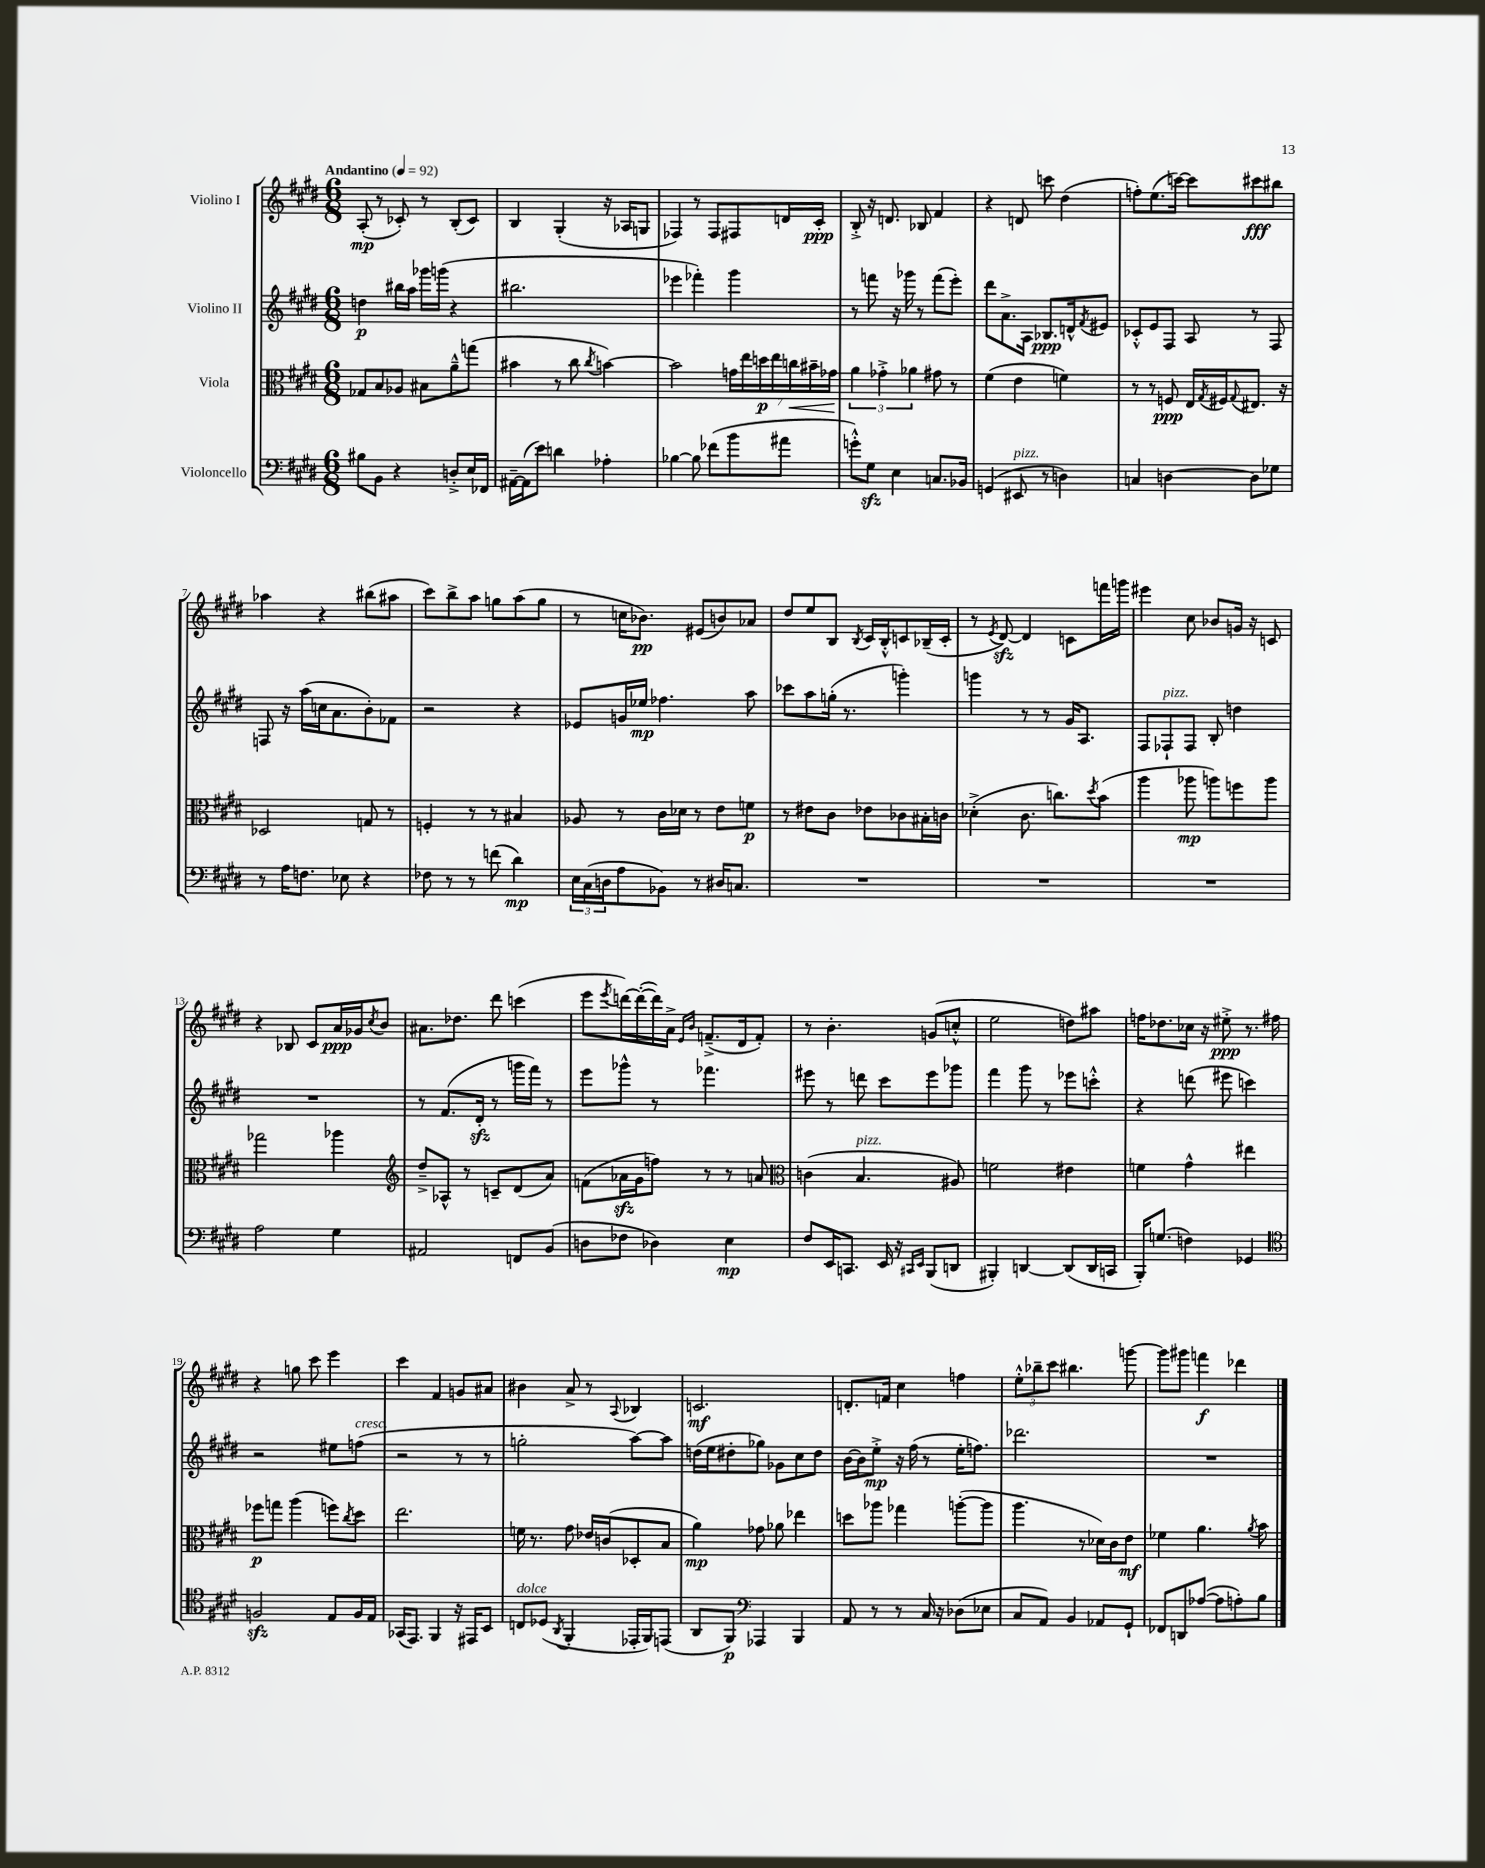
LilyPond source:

<<
\new StaffGroup <<
\new Staff = "s0" \with { instrumentName = "Violino I" } {
    \clef treble \key e \major \numericTimeSignature \time 6/8 \tempo "Andantino" 4 = 92
    a8-.\mp( r8 ces'8-.) r8 b8-.( ces'8) |
    b4 gis4-.( r16 aes16 g8 |
    fes4) r8 fes8 fis8 d'16 cis'16-.\ppp |
    b8-.-> r16 d'8. bes8 fis'4 |
    r4 d'8 c'''8 dis''4( |
    f''8-.) e''8.( c'''16~) c'''8 cis'''8\fff bis''8 |
    aes''4 r4 bis''8( ais''8 |
    cis'''8) b''8-> a''8 g''8 a''8( g''8 |
    r8 c''16 bes'8.\pp) eis'8( b'8) aes'8 |
    dis''8 e''8 b8 \acciaccatura { b8 } cis'16 b16-.-^ c'8 bes16--( c'16-. |
    r8 \acciaccatura { e'8 } dis'8~\sfz) dis'4 c'8 f'''16 g'''16 |
    eis'''4 cis''8 bes'8 g'16 r16 c'8 |
    r4 bes8 cis'8 a'16\ppp ges'16 \acciaccatura { cis''8 } b'8 |
    ais'8. des''8. dis'''8 c'''4( |
    e'''8 \acciaccatura { e'''8 } d'''16~) d'''16~-.( d'''16) a'16-> \grace { e'16 b'16 } f'8.--->( dis'16 f'8-.) |
    r8 b'4.-. g'8( c''8-.-^ |
    e''2 d''8) ais''8 |
    f''16 des''8. ces''16 r16 eis''8-.->\ppp r8. fis''16 |
    r4 g''8 cis'''8 e'''4 |
    cis'''4 fis'4 g'8 ais'8 |
    bis'4 a'8-> r8 \appoggiatura { a8 } bes4 |
    c'2.\mf |
    d'8.-. f'16 cis''4 f''4 |
    \tuplet 3/2 { e''8-.-^ bes''8-- cis'''8 } bis''4. g'''8~ |
    g'''8 gis'''8 f'''4\f des'''4 \bar "|." |
}
\new Staff = "s1" \with { instrumentName = "Violino II" } {
    \clef treble \key e \major \numericTimeSignature \time 6/8
    d''4\p bis''16 a''16 ges'''16 g'''16( r4 |
    bis''2. |
    ees'''4 fes'''4-.) gis'''4 |
    r8 f'''8 r16 ges'''16 r8 f'''8( e'''8-.) |
    dis'''8 a'8.-> a16 bes8.\ppp d'16-^ \acciaccatura { fis'8 } eis'8 |
    ces'8-.-^ e'8 fis8 a8 r8 fis8 |
    f8 r16 a''16( c''16 a'8. b'8-.) fes'8 |
    r2 r4 |
    ees'8 g'16 ees''16\mp fes''4. a''8 |
    ces'''8 a''8 g''16-.( r8. g'''4-.) |
    g'''4 r8 r8 gis'16 a8. |
    fis8 fes8-!^\markup { \italic "pizz." } fes8 b8-. d''4 |
    R2. |
    r8 fis'8.( dis'16-.\sfz r8 g'''16 fis'''16) r8 |
    e'''8 ges'''8-^ r8 fes'''4. |
    eis'''8 r8 d'''8 cis'''8 eis'''8 ges'''8 |
    fis'''4 gis'''8 r8 ees'''8 c'''8-.-^ |
    r4 d'''8( eis'''8 c'''4) |
    r2 eis''8 f''8^\markup { \italic "cresc." }( |
    r2 r8 r8 |
    g''2-. a''8~) a''8 |
    d''16( e''16 dis''8-. ges''8) ges'8 cis''8 dis''8 |
    b'16~ b'16 e''8-.->\mp r16 fis''16( r8 e''16-. f''8.) |
    des'''2. |
    R2. \bar "|." |
}
\new Staff = "s2" \with { instrumentName = "Viola" } {
    \clef alto \key e \major \numericTimeSignature \time 6/8
    ges8 b8 aes8 bis8 a'8---^ g''8( |
    bis'4 r8 cis''8 \acciaccatura { cis''8 } b'4~) |
    b'2 \tuplet 7/4 { g'16 e''16 d''16\p e''16 c''16\< bis'16-- ges'16 } |
    \tuplet 3/2 { a'4\! ges'4-.-> aes'4 } gis'8 r8 |
    fis'4( e'4 f'4) |
    r8 r8 f8\ppp e16 \acciaccatura { gis8 } fis16 \appoggiatura { gis8 } eis8. r16 |
    des2 g8 r8 |
    f4-. r8 r8 bis4 |
    aes8 r8 cis'16 des'16 r8 e'8 f'8\p |
    r8 eis'8 cis'8 ees'8 ces'8 bis16-. c'16 |
    des'4-.->( cis'8. c''8.) \acciaccatura { dis''8 } b'8( |
    a''4 aes''8\mp a''8) f''8 a''8 |
    ges''2 aes''4 |
    \clef treble dis''8---> aes8-^ r8 c'8-- dis'8( a'8) |
    f'8( aes'16\sfz gis'16 f''8) r8 r8 a'8 |
    \clef alto c'4( b4.^\markup { \italic "pizz." } ais8) |
    f'2 eis'4 |
    f'4 gis'4-^ eis''4 |
    fes''8\p g''8 a''4( f''8) \acciaccatura { cis''8 } dis''8 |
    e''2. |
    f'16 r8. gis'8 ees'16 c'16( des8-. b8 |
    a'4\mp) ges'8 aes'8 ees''4 |
    d''8 aes''8 ges''4 a''8~-.( a''8 |
    a''4. r8 des'16) cis'16 e'8\mf |
    fes'4 a'4. \acciaccatura { a'8 } b'8 \bar "|." |
}
\new Staff = "s3" \with { instrumentName = "Violoncello" } {
    \clef bass \key e \major \numericTimeSignature \time 6/8
    bis8 b,8 r4 d8-.-> e16 fes,16 |
    ais,16~-- ais,16( e'8) d'4 aes4-. |
    bes4~ bes8 fes'8( b'8 ais'8 |
    g'8-.-^) gis8\sfz e4 c8. bes,16 |
    g,4( eis,8^\markup { \italic "pizz." } r8 d4) |
    c4 d4~ d8 ges8 |
    r8 a16 f8. ees8 r4 |
    fes8 r8 r8 f'8( dis'4\mp) |
    \tuplet 3/2 { e16 cis16( d16 } a8 bes,8) r8 dis16 c8. |
    R2. |
    R2. |
    R2. |
    a2 gis4 |
    ais,2 f,8 b,8( |
    d8 fes8 des4) e4\mp |
    fis8 e,16 c,8. e,16 r16 \grace { cis,16 e,16 } b,,8( d,8 |
    bis,,4-.) d,4~ d,8( d,16 c,16 |
    b,,16-.) g8.( f4) ges,4 |
    \clef tenor f2\sfz e8 f16 e16 |
    ges,16( e,8.) fis,4 r16 eis,16 b,8 |
    c8^\markup { \italic "dolce" } des8( \acciaccatura { a,8 } fis,4-. ees,16-. fis,16) e,8( |
    a,8 fis,8\p) \clef bass aes,,4 b,,4 |
    a,8 r8 r8 cis16 r16 des8( ees8 |
    cis8 a,8) b,4 aes,8 gis,8-! |
    fes,8 d,8 aes8~( aes8 a8-.) b8 \bar "|." |
}
>>
>>
